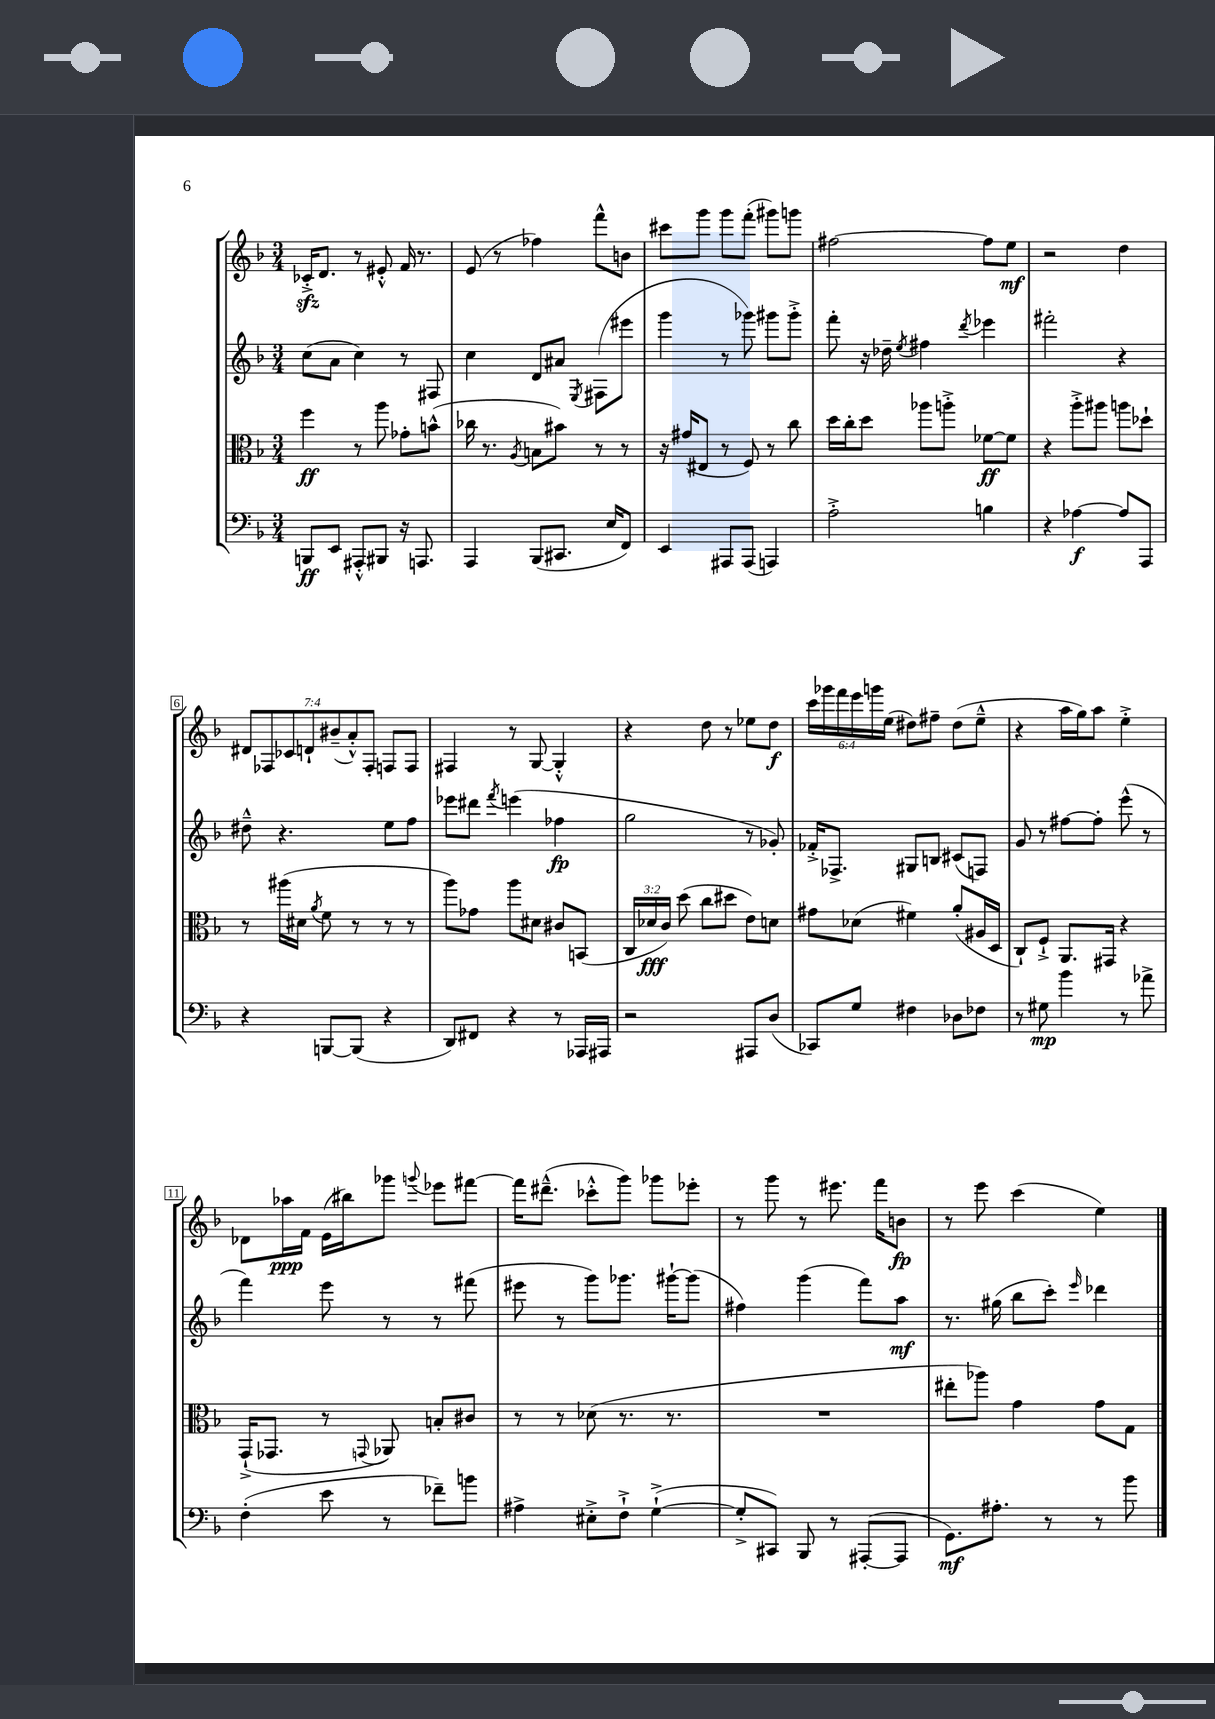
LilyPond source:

<<
\new StaffGroup <<
\new Staff = "s0" {
    \clef treble \key f \major \numericTimeSignature \time 3/4 \override Staff.TupletNumber.text = #tuplet-number::calc-fraction-text
    \autoBeamOff ces'16[-.->\sfz d'8.] r8 eis'8-.-^ f'16 r8. |
    e'8( r8 fes''4) f'''8[-^ b'8] |
    cis'''8[ g'''8] g'''8[ f'''8]-.( gis'''8[) g'''8] |
    fis''2~ fis''8[ e''8]\mf |
    r2 d''4 |
    \tuplet 7/4 { dis'8[ fes8 ces'8 d'8-! bis'8--( a'8-.-^) fes8]-. } f8[ f8] |
    fis4 r8 g8~ g4-.-^ |
    r4 d''8 r8 ees''8[ d''8]\f |
    \tuplet 6/4 { c'''16[ ges'''16 f'''16 e'''16 g'''16 e''16]( } dis''8[) fis''8]-- dis''8[( e''8]---^ |
    r4 a''16[ g''16) a''8] e''4-.-> |
    des'8[ aes''16\ppp f'16] e'16[( bis''16) ges'''8] \appoggiatura { g'''8 } ees'''8[ fis'''8]~ |
    fis'''16[ dis'''8.]---^( ces'''8[-.-^ g'''8]) ges'''8[ ees'''8]-. |
    r8 g'''8 r8 eis'''8. f'''16[ b'8]\fp |
    r8 e'''8 c'''4( e''4) \bar "|." |
}
\new Staff = "s1" {
    \clef treble \key f \major \numericTimeSignature \time 3/4
    \autoBeamOff c''8[( a'8] c''4) r8 fis8 |
    c''4 d'8[ ais'8] \acciaccatura { e8 } fis8[( eis'''8] |
    g'''4 r8 ges'''8) gis'''8[ gis'''8]-.-> |
    f'''8-. r16 des''16-- \acciaccatura { e''8 } fis''4 \acciaccatura { d'''8 } ees'''4 |
    fis'''2-. r4 |
    dis''8---^ r4. e''8[ f''8] |
    ees'''8[ dis'''8] \acciaccatura { f'''8 } e'''4( fes''4\fp |
    g''2 r8 ges'8-.) |
    fes'16[-.-> fes8.]-> gis8[ b8] cis'8[( f8]) |
    g'8 r8 fis''8[~ fis''8]-. e'''8-^( r8 |
    f'''4) e'''8 r8 r8 fis'''8( |
    eis'''8 r8 g'''8[) ges'''8.] gis'''16[~-! gis'''8]( |
    fis''4) g'''4( f'''8[) a''8]\mf |
    r8. gis''16( bes''8[ c'''8]-.) \grace { e'''16 } des'''4 \bar "|." |
}
\new Staff = "s2" {
    \clef alto \key f \major \numericTimeSignature \time 3/4 \override Staff.TupletNumber.text = #tuplet-number::calc-fraction-text
    \autoBeamOff f''4\ff r8 a''8 ges'8[-. b'8]-^( |
    ces''16 r8. \acciaccatura { a8 } b8[ bis'8]) r8 r8 |
    r16 gis'16[( eis8] r8 f8) r8 c''8 |
    d''16[ c''16-. d''8] aes''8[ a''8]-.-> fes'8[~\ff fes'8] |
    r4 a''8[-.-> ais''8] a''8[ des''8]-! |
    r8 ais''16[( dis'16] \acciaccatura { a'8 } f'8 r8 r8 r8 |
    a''8[) ges'8] a''8[ dis'8] cis'8[ b,8]( |
    \tuplet 3/2 { c16[ des'16\fff c'16]) } d''8( c''8[ dis''8] e'8[) d'8] |
    gis'8[ des'8]( fis'4) a'8[-.( ais16 d16] |
    c8[-!) f8]-!-> a,8.[ gis,16] r4 |
    g,16[-!->( ges,8.] r8 \appoggiatura { g,8 } aes,8) b8[-. cis'8] |
    r8 r8 des'8( r8. r8. |
    R2. |
    eis''8[-. aes''8]) g'4 g'8[ g8] \bar "|." |
}
\new Staff = "s3" {
    \clef bass \key f \major \numericTimeSignature \time 3/4
    \autoBeamOff b,,8[\ff e,8] ais,,8[-.-^ bis,,8] r16 a,,8. |
    a,,4 bes,,8[( cis,8.] e16[ f,8]) |
    e,4 ais,,8[ ais,,8]( a,,4) |
    a2-.-> b4 |
    r4 aes4~\f aes8[ a,,8] |
    r4 b,,8[~ b,,8]( r4 |
    d,8[) fis,8] r4 r8 aes,,16[ ais,,16] |
    r2 ais,,8[ d8]( |
    ces,8[) g8] fis4 des8[ fes8] |
    r8 gis8\mp bes'4 r8 aes'8-> |
    f4-.( e'8 r8 fes'8[--) b'8] |
    ais4-> eis8[-.-> f8]-!-> g4~-!->( |
    g8[-.-> cis,8]) bes,,8 r8 ais,,8[~-.( ais,,8] |
    g,8.[\mf) ais8.]-. r8 r8 bes'8 \bar "|." |
}
>>
>>
\layout { \context { \Score \override BarNumber.stencil = #(make-stencil-boxer 0.1 0.3 ly:text-interface::print) } }
